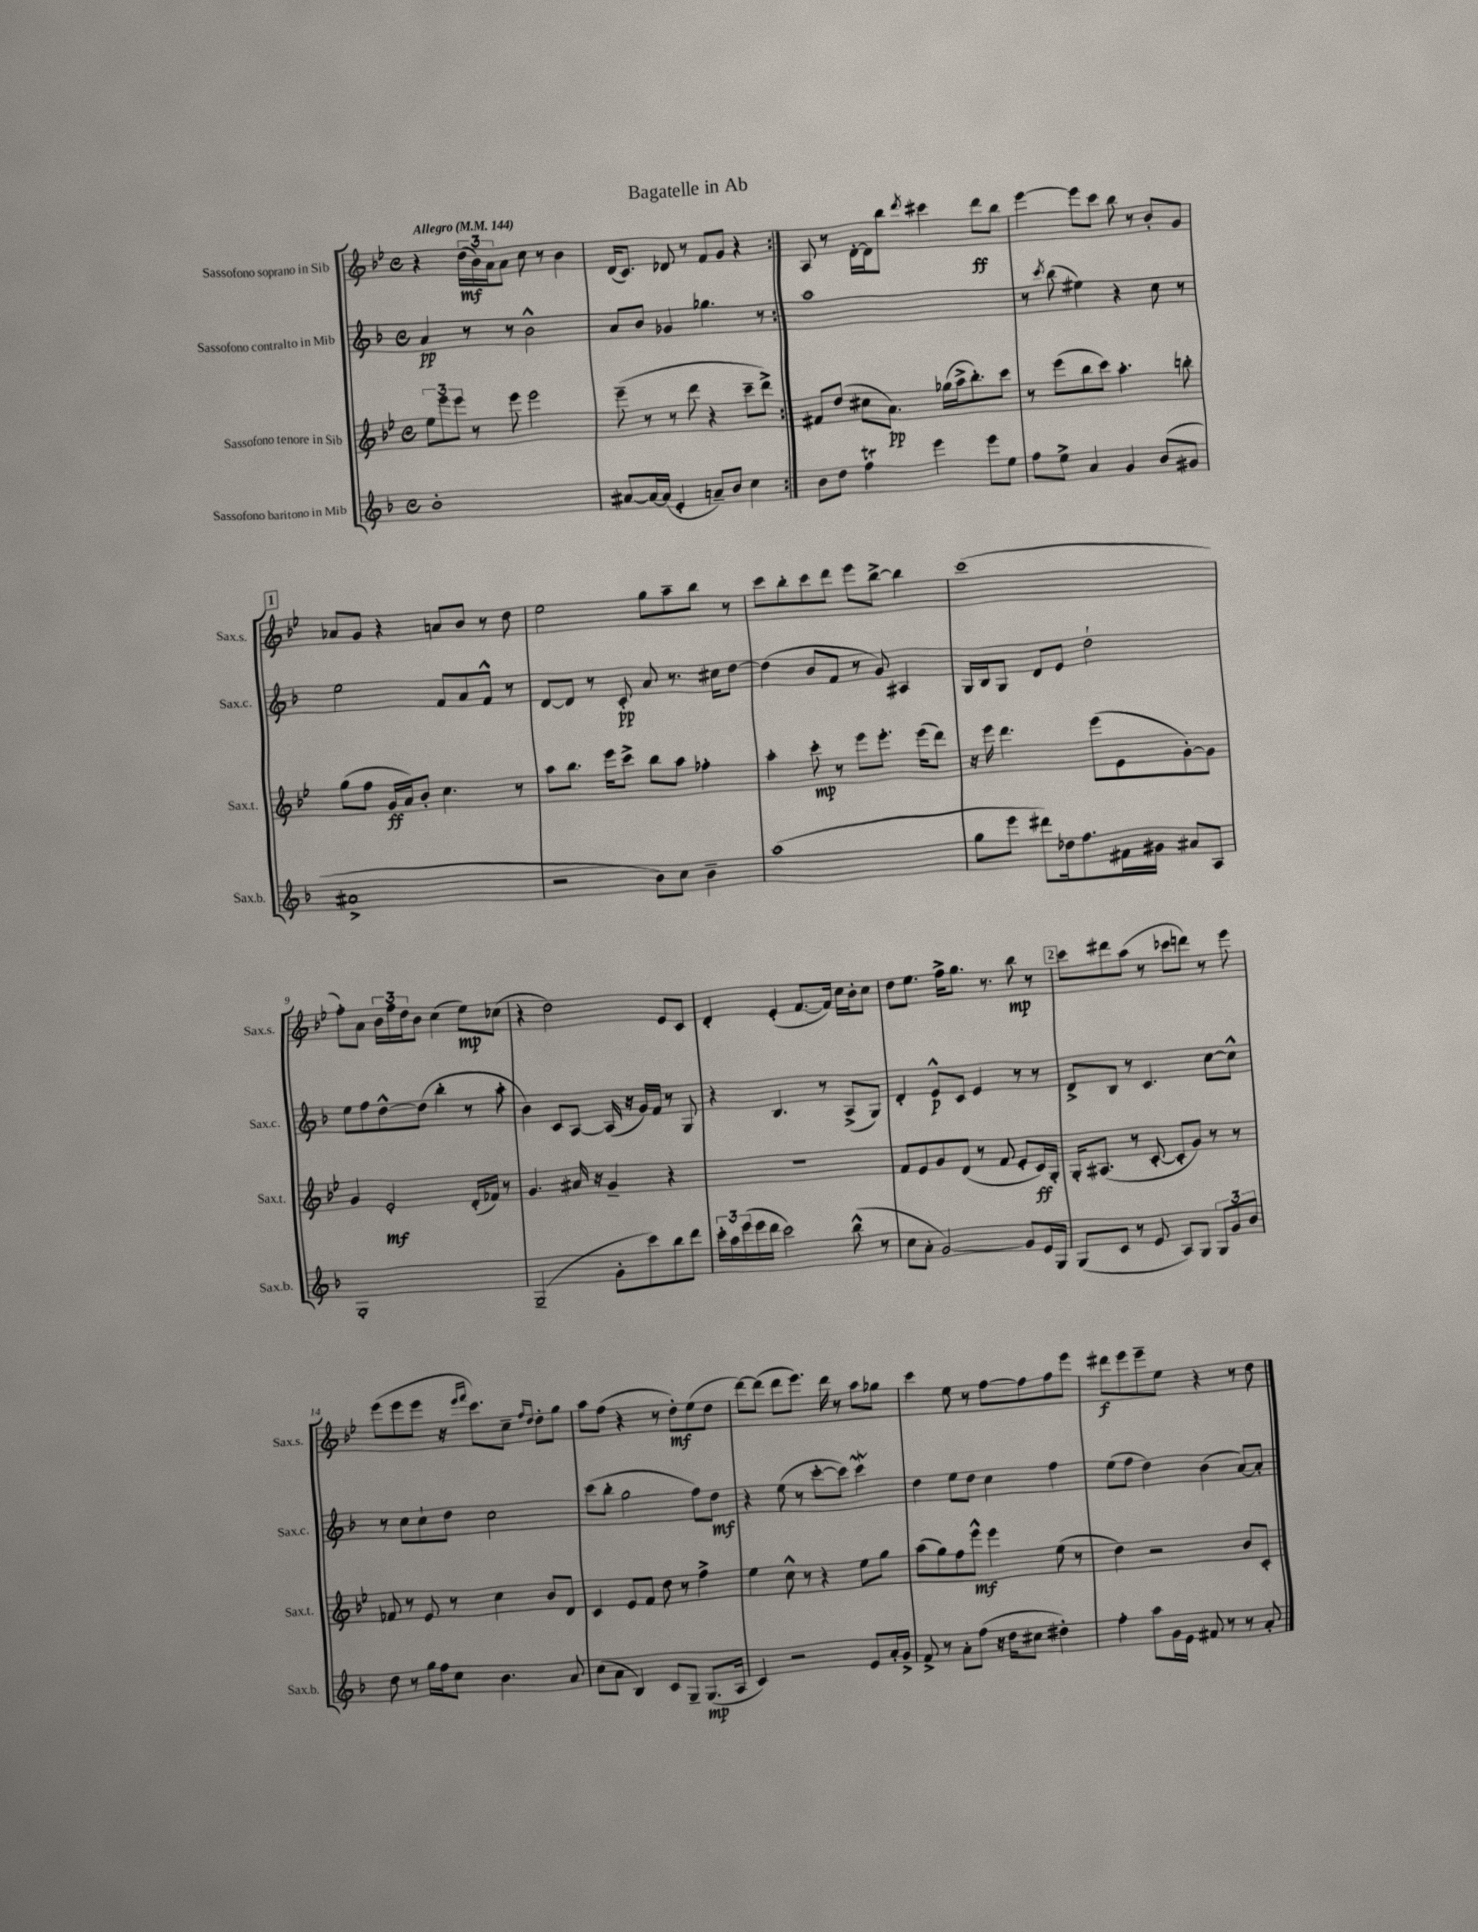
\header { title = "Bagatelle in Ab" }
<<
\new StaffGroup <<
\new Staff = "s0" \with { instrumentName = "Sassofono soprano in Sib" shortInstrumentName = "Sax.s." } {
    \clef treble \key bes \major \defaultTimeSignature \time 4/4 \tempo "Allegro" 4 = 144
    \repeat volta 2 { r4 \tuplet 3/2 { d''16\mf( bes'16) a'16 } a'8 c''8 r8 bes'4 |
    d'16( c'8.) des'8 r8 f'8 g'8 r4 | }
    a8 r8 d'16~-. d'16 bes''8 \acciaccatura { d'''8 } cis'''4 d'''8\ff bes''8 |
    ees'''4~ ees'''8 c'''8 bes''8 r8 bes'8-. g'8 |
    \mark \markup { \box "1" } aes'8 g'8 r4 a'8 bes'8 r8 d''8 |
    ees''2 g''8 a''8-- bes''8 r8 |
    c'''8 bes''8-. c'''8 d'''8 ees'''8 bes''8~-> bes''4 |
    c'''1( |
    f''8-.) a'8 \tuplet 3/2 { bes'16 f''16 d''16 } bes'8 c''4( ees''8\mp) ces''8( |
    r4 d''2) ees'8 c'8 |
    d'4-. ees'4-.( f'8.~ f'16) c''16 bes'16-. c''8 |
    d''8 ees''8. f''16-> g''8. r8. bes''8\mp r8 |
    \mark \markup { \box "2" } c'''8 dis'''8 a''8( r8 ces'''8 d'''8) r8 ees'''8 |
    ees'''8( ees'''8 ees'''8 r16 \grace { ees'''16 f'''16 } c'''8.) c''8-- \grace { f''16 d''16 } d''8-. g''8 |
    a''8 f''8( r4 r8 d''8-.\mf) ees''8( d''8 |
    d'''8~) d'''8( d'''8 ees'''8.) d'''16 r8 a''8 ges''8 |
    c'''4 ees''8 r8 f''8~ f''8 f''8 ees'''8 |
    dis'''8\f ees'''8 ees'''8-- ees''8 r4 r8 d''8 \bar "|." |
}
\new Staff = "s1" \with { instrumentName = "Sassofono contralto in Mib" shortInstrumentName = "Sax.c." } {
    \clef treble \key f \major \defaultTimeSignature \time 4/4
    \repeat volta 2 { a'4\pp r8 r8 bes'2-^ |
    a'8 bes'8 ges'4 ges''4. r8 | }
    a''1 |
    r8 \acciaccatura { c'''8 } bes''8( eis''4) r4 c''8 r8 |
    \mark \markup { \box "1" } e''2 f'8 a'8 f'8-^ r8 |
    d'8~ d'8 r8 c'8-.\pp a'8 r8. cis''16 d''8~ |
    d''4( bes'8 f'8 r8 g'8) ais4 |
    g16 bes16 g8 d'8 e'8 d''2-! |
    e''8 f''8 d''8~-^ d''8( bes''4-. r8 a''8-. |
    bes'4) c'8 a8~ a16( r16 g'16) f'16 r8 g8 |
    r4 bes4. r8 a8->( g8) |
    d'4-. e'8-^\p c'8 e'4 r8 r8 |
    \mark \markup { \box "2" } d'8-> bes8 r8 c'4. c''8~ c''8-^ |
    r8 c''8 c''8-! d''8 c''2 |
    c'''8( bes''8-. g''2 f''8) d''8\mf |
    r4 e''8( r8 c'''8~-. c'''8) c'''4\mordent |
    d''4 e''8 d''8 c''4 f''4 |
    e''8( f''8 d''4) bes'4( a'8~) a'8-. \bar "|." |
}
\new Staff = "s2" \with { instrumentName = "Sassofono tenore in Sib" shortInstrumentName = "Sax.t." } {
    \clef treble \key bes \major \defaultTimeSignature \time 4/4
    \repeat volta 2 { \tuplet 3/2 { ees''8 ees'''8 ees'''8 } r8 ees'''8 ees'''2 |
    ees'''8--( r8 r8 d'''8 r4 c'''8-- d'''8->) | }
    fis'8 d''8( cis''8 a'8.\pp) ges''16( a''16-> bes''8.-.) c'''8 |
    r8 ees'''8( bes''8 c'''8) a''4.-. b''8-. |
    \mark \markup { \box "1" } g''8( f''8 g'16\ff a'16) bes'8-. c''4. r8 |
    a''8 bes''8. ees'''16 c'''8-> bes''8 a''8 fes''4-. |
    a''4-. c'''8-.\mp r8 ees'''8 ees'''8.-. ees'''16( d'''8) |
    r16 ees'''16 d'''4. ees'''8( ees'8 g'8~-.) g'8 |
    g'4 ees'2-.\mf d'16-.( fes'16) r8 |
    g'4. ais'16 r16 g'4-- r4 |
    R1 |
    f'8 ees'8 g'8 d'8( r8 f'8 ees'8-. c'16\ff) g16-. |
    \mark \markup { \box "2" } g16-. ais8.( r8 c'8~-. c'8-. g'8) r8 r8 |
    fes'8 r8 ees'8 r8 c''4 bes'8 d'8 |
    c'4 ees'8 f'8 d''8 r8 f''4-> |
    ees''4 c''8-^ r8 r4 ees''8 g''8 |
    a''8( g''8) f''8 ees'''8-^\mf ees'''4 ees''8( r8 |
    d''4) r2 bes'8 c'8-. \bar "|." |
}
\new Staff = "s3" \with { instrumentName = "Sassofono baritono in Mib" shortInstrumentName = "Sax.b." } {
    \clef treble \key f \major \defaultTimeSignature \time 4/4
    \repeat volta 2 { bes'1-. |
    ais'8~ ais'16~ ais'16( e'4-. a'8--) bes'8 c''4 | }
    bes'8 d''8 f''4\trill e'''4 e'''8 e''8 |
    f''8 e''8-> a'4 g'4 bes'8( gis'8 |
    \mark \markup { \box "1" } ais'1-> |
    r2 bes'8) c''8 bes'4-- |
    a''1( |
    g''8 e'''8 dis'''8) des''16 f''8. fis'16 gis'16 ais'8 a8 |
    g1-. |
    g2--( g'8-. c'''8) bes''8 d'''8 |
    \tuplet 3/2 { c'''16-. a''16 e'''16( } e'''16 d'''16 c'''2) bes''8-^( r8 |
    c''8 a'8-. g'2~) g'8 e'16 g16 |
    \mark \markup { \box "2" } g8( c'8 r8 e'8 a8) g8 \tuplet 3/2 { g8 g'8 bes'8 } |
    d''8 r8 g''16 f''16 c''8 bes'4. a'8 |
    c''8( a'8 bes4) c'8 g8-- g8.\mp( a16 |
    c'4) r2 e'8 a'16-. g'16-> |
    f'8-> r8 a'8-. f''8( r16 d''16 cis''8 dis''4-.) |
    f''4-. a''8 g'16 e'16 fis'8 r8 r8 a'8-. \bar "|." |
}
>>
>>
